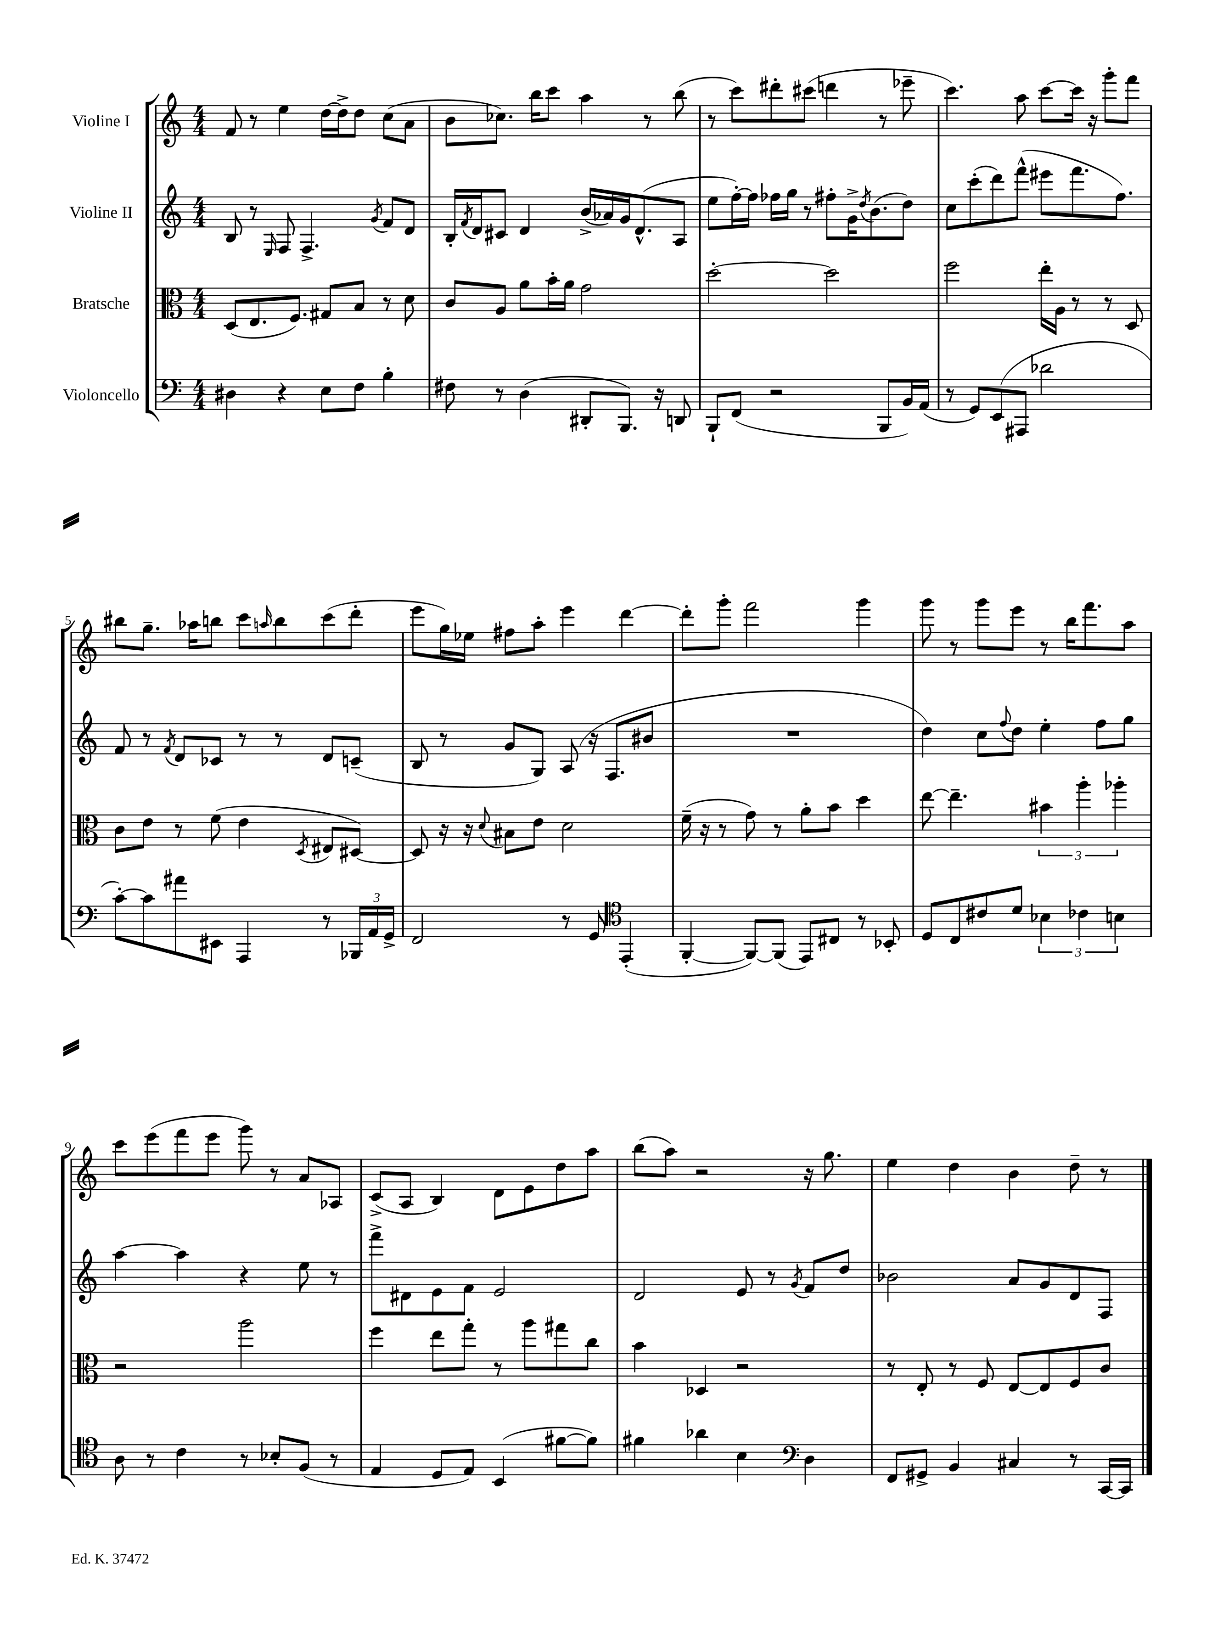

**kern	**kern	**kern	**kern
*staff4	*staff3	*staff2	*staff1
*clefF4	*clefC3	*clefG2	*clefG2
*k[]	*k[]	*k[]	*k[]
*M4/4	*M4/4	*M4/4	*M4/4
4D#	(8D	8B	8f
.	8.E	8r	8r
.	.	16qqE	.
4r	.	8F	4ee
.	8.F)	.	.
.	.	4.F^	.
8E	8G#	.	[16dd
.	.	.	16dd^]
8F	8B	.	8dd
.	.	8qg	.
4B'	8r	8f	(8cc
.	8d	8d	8a
=	=	=	=
8F#	8c	16B'	8b
.	.	8qf	.
.	.	16d	.
8r	8A	8c#	8.cc-)
(4D	8a	4d	.
.	.	.	16bb
.	16b'	.	8ccc
.	16a	.	.
8DD#'	2g	(16b^	4aa
.	.	16a-)	.
8.BBB)	.	16g	.
.	.	(8.d^^	.
.	.	.	8r
16r	.	.	.
8DD	.	8A	(8bb
=	=	=	=
8BBB`	[2dd'	8ee	8r
(8FF	.	[16ff')	8ccc)
.	.	16ff]	.
2r	.	16ff-	8ddd#'
.	.	16gg	.
.	.	8r	(8ccc#
.	2dd]	8ff#'	4ddd
.	.	16g^	.
.	.	8qdd	.
.	.	(8.b	.
8BBB	.	.	8r
16BB)	.	8dd)	8eee-~
(16AA	.	.	.
=	=	=	=
8r	2ff	8cc	4.ccc)
8GG)	.	(8ccc'	.
(8EE	.	8ddd)	.
8AAA#	.	(8fff^^	8aa
2d-	16ee'	8eee#	[8ccc
.	16A	.	.
.	8r	8.fff	16ccc]
.	.	.	16r
.	8r	.	8ggg'
.	.	8.ff)	.
.	8D	.	8fff
=	=	=	=
[8c')	8c	8f	8bb#
8c]	8e	8r	8.gg~
.	.	8qf	.
8a#	8r	8d	.
.	.	.	16aa-
8EE#	(8f	8c-	8bb
4AAA	4e	8r	8ccc
.	.	.	16qqaa
.	.	8r	8bb
.	8qD	.	.
8r	8E#	8d	(8ccc
24BBB-	[8D#)	(8c~	8ddd'
24AA	.	.	.
24GG^	.	.	.
=	=	=	=
2FF	8D#]	8B	8eee
.	16r	8r	16gg)
.	16r	.	16ee-
.	8qqd	.	.
.	8B#	8g	8ff#
.	8e	8G)	8aa'
8r	2d	(8A	4eee
8GG	.	16r	.
.	.	8.F	.
*clefC4	*	*	*
(4EE'	.	.	[4ddd
.	.	8b#	.
=	=	=	=
[4FF'	(16f~	1r	8ddd']
.	16r	.	.
.	8r	.	8ggg'
8FF_)	8g)	.	2fff
(8FF]	8r	.	.
8EE)	8a'	.	.
8C#	8b	.	.
8r	4dd	.	4ggg
8BB-'	.	.	.
=	=	=	=
8D	[8ee	4dd)	8ggg
8C	4.ee~]	.	8r
8c#	.	8cc	8ggg
.	.	8qqff	.
8d	.	8dd	8eee
6B-	6b#	4ee'	8r
.	.	.	16bb
6c-	6aa'	.	.
.	.	.	8.fff
.	.	8ff	.
6B	6aa-'	.	.
.	.	8gg	8aa
=	=	=	=
8A	2r	[4aa	8ccc
8r	.	.	(8eee
4c	.	4aa]	8fff
.	.	.	8eee
8r	2aa	4r	8ggg)
8B-'	.	.	8r
(8F	.	8ee	8a
8r	.	8r	8A-
=	=	=	=
4E	4ff	8fff^	(8c^
.	.	8d#	8A
8D	8ee	8e	4B)
8E)	8gg'	8f	.
(4BB	8r	2e	8d
.	8aa	.	8e
[8f#	8gg#	.	8dd
8f#])	8cc	.	8aa
=	=	=	=
4f#	4b	2d	(8bb
.	.	.	8aa)
4a-	4D-	.	2r
4B	2r	8e	.
.	.	8r	.
*clefF4	*	*	*
.	.	8qg	.
4D	.	8f	16r
.	.	.	8.gg
.	.	8dd	.
=	=	=	=
8FF	8r	2b-	4ee
8GG#^	8E'	.	.
4BB	8r	.	4dd
.	8F	.	.
4C#	[8E	8a	4b
.	8E]	8g	.
8r	8F	8d	8dd~
[16CC	8c	8F	8r
16CC]	.	.	.
==	==	==	==
*-	*-	*-	*-
